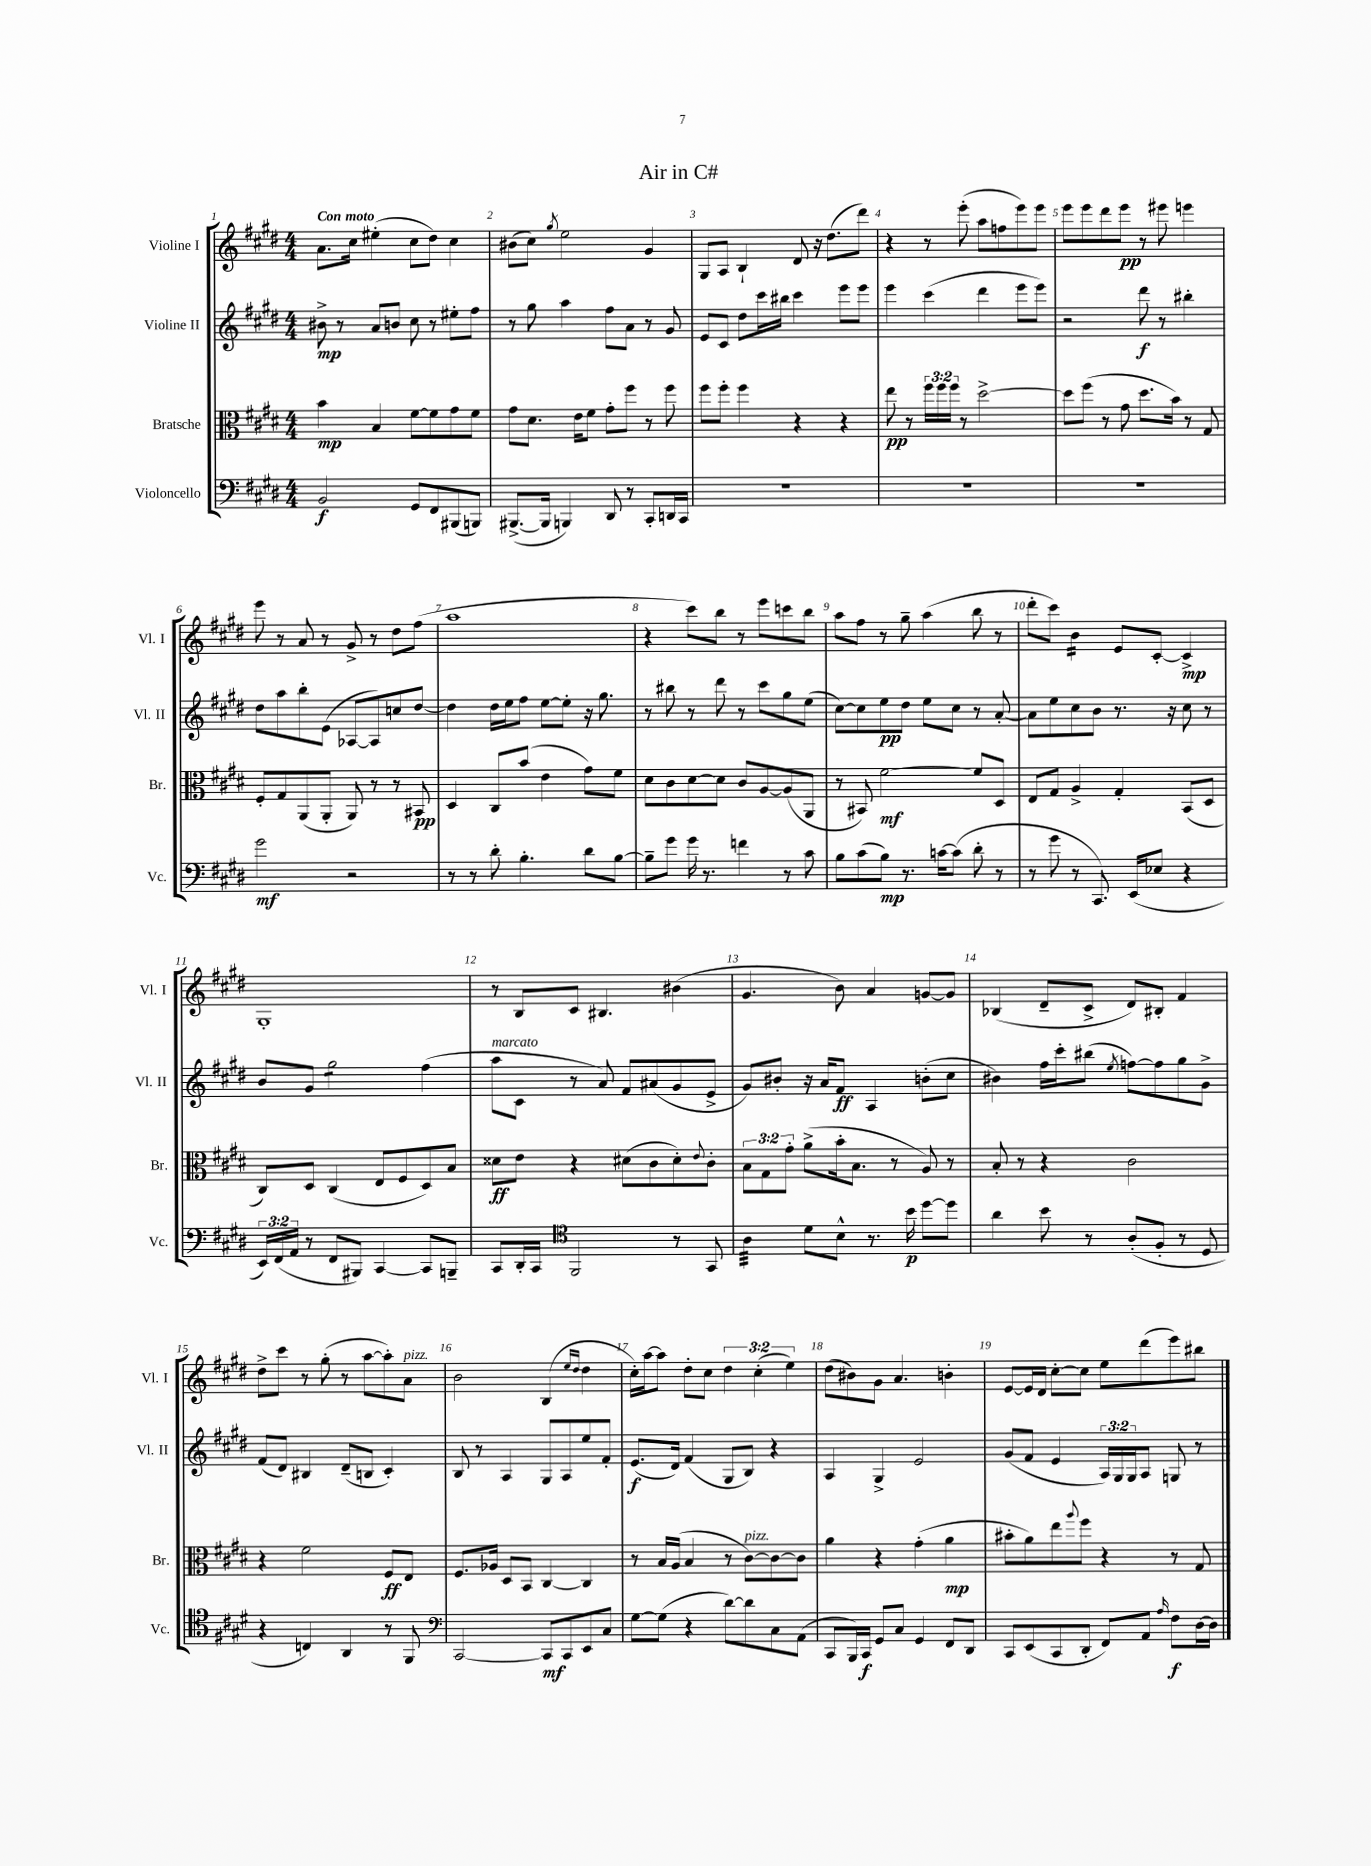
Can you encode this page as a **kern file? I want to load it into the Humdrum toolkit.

**kern	**kern	**kern	**kern
*staff4	*staff3	*staff2	*staff1
*clefF4	*clefC3	*clefG2	*clefG2
*k[f#c#g#d#]	*k[f#c#g#d#]	*k[f#c#g#d#]	*k[f#c#g#d#]
*M4/4	*M4/4	*M4/4	*M4/4
2BB	4b	8b#^	8.a
.	.	8r	.
.	.	.	16cc#
.	4B	8a	(4ee#'
.	.	8b	.
8GG#	[8f#	8cc#	8cc#
8FF#	8f#]	8r	8dd#)
(8BBB#	8g#	8ee#'	4cc#
8BBB)	8f#	8ff#	.
=	=	=	=
([8.BBB#^	8g#	8r	(8b#
.	8.d#	8gg#	8cc#)
16BBB#]	.	.	.
.	.	.	8qgg#
4BBB)	.	4aa	2ee
.	16e	.	.
.	8f#	.	.
8DD#	8g#'	8ff#	.
8r	8ff#	8a	.
8CC#'	8r	8r	4g#
16DD	8ff#	8g#	.
16CC#	.	.	.
=	=	=	=
1r	8ff#	8e	8G#
.	8ff#'	8c#	8A
.	4ff#	8dd#	4B`
.	.	16ccc#	.
.	.	16bb#	.
.	4r	4ccc#	8d#
.	.	.	16r
.	.	.	(8.dd#
.	4r	8eee	.
.	.	8eee	8ddd#)
=	=	=	=
1r	8ee	4eee	4r
.	8r	.	.
.	24ff#	(4ccc#	8r
.	24ff#	.	.
.	24ff#	.	.
.	8r	.	(8eee'
.	[2dd#^	4ddd#	8aa
.	.	.	8ff
.	.	8eee	8eee)
.	.	8eee)	8eee
=	=	=	=
1r	8dd#]	2r	8eee
.	(8ff#	.	8eee
.	8r	.	8ddd#
.	8g#	.	8eee
.	8.dd#	8ddd#	8r
.	.	8r	8eee#
.	16b)	.	.
.	8r	4bb#'	4eee
.	8G#	.	.
=	=	=	=
2g#	8F#'	8dd#	8eee
.	8G#	8aa	8r
.	(8AA	8bb'	8a
.	8AA'	(8e	8r
2r	8AA)	[8A-	8g#^
.	8r	8A-])	8r
.	8r	8cc	8dd#
.	8BB#	[8dd#	(8ff#
=	=	=	=
8r	4D#	4dd#]	1aa
8r	.	.	.
8d#'	8C#	16dd#	.
.	.	16ee	.
4.B'	(8b	8ff#	.
.	4e	[8ee	.
.	.	8ee']	.
8d#	8g#)	16r	.
.	.	8.gg#	.
[8B	8f#	.	.
=	=	=	=
8B~]	8d#	8r	4r
8g#	8c#	8bb#	.
16g#	[8d#	8r	8ccc#)
8.r	.	.	.
.	8d#]	8ddd#	8bb
4f	8c#	8r	8r
.	[8A	8ccc#	8eee
8r	(8A]	8gg#	8ccc
8c#	8AA	(8ee	8bb
=	=	=	=
8B	8r	[8cc#)	8aa
(8c#	8BB#)	8cc#]	8ff#
8B)	[2f#	8ee	8r
8.r	.	8dd#	8gg#~
.	.	8ee	(4aa
[16c	.	.	.
(8c]	.	8cc#	.
8d#'	8f#]	8r	8bb
8r	8D#	[8a'	8r
=	=	=	=
8r	8E	8a]	8ddd#'
8g#	8G#	8ee	8ccc#)
8r	4A^	8cc#	4b
8.CC#)	.	8b	.
.	4G#'	8.r	8e
(16EE	.	.	.
8E-	.	.	[8c#'
.	.	16r	.
4r	(8BB	8cc#	4c#^]
.	8D#	8r	.
=	=	=	=
24EE)	8C#)	8b	1G#'
(24FF#	.	.	.
24AA	.	.	.
8r	8D#	8g#	.
8FF#	(4C#	2gg#	.
8BBB#)	.	.	.
[4CC#	8E	.	.
.	8F#	.	.
8CC#]	8D#)	(4ff#	.
8BBB~	8B	.	.
=	=	=	=
8CC#	8d##	8aa	8r
16DD#'	8e	8c#	8B
16CC#	.	.	.
*clefC4	*	*	*
2FF#	4r	8r	8c#
.	.	8a)	4.B#
.	(8d#	8f#	.
.	8c#	(8a#	.
8r	8d#')	8g#	(4b#
.	8qqe	.	.
8GG#	8c#'	8e^	.
=	=	=	=
4A	12B	8g#)	4.g#
.	12G#	.	.
.	.	8b#'	.
.	12g#'	.	.
8d#	(8a^	16r	.
.	.	16a	.
8B^^	16b'	8f#	8b)
.	8.B	.	.
8.r	.	4A	4a
.	8r	.	.
16b	.	.	.
[8dd#	8A)	(8b'	[8g
8dd#]	8r	8cc#	8g]
=	=	=	=
4a	8B'	4b#)	(4B-
.	8r	.	.
8b	4r	16ff#	8d#~
.	.	16ccc#'	.
8r	.	(8bb#	8c#^
.	.	8qee	.
(8A'	2c#	[8ff)	8d#)
8F#'	.	8ff]	8B#'
8r	.	8gg#	4f#
8D#	.	8g#^	.
=	=	=	=
4r	4r	(8f#	8dd#^
.	.	8d#)	8ccc#
4C)	2f#	4B#	8r
.	.	.	(8gg#'
4AA	.	(8d#~	8r
.	.	8B	[8aa
8r	8F#	4c#')	8aa'])
8FF#	8E	.	8a
=	=	=	=
*clefF4	*	*	*
[2CC#	8.F#	8B	2b
.	.	8r	.
.	16A-	.	.
.	8D#	4A	.
.	8BB	.	.
8CC#]	[4C#	8G#	(4B
8CC#	.	8A	.
.	.	.	16qqee
.	.	.	16qqdd#
8EE	4C#]	8ee	4dd#
8C#	.	8f#'	.
=	=	=	=
[8G#	8r	(8.e	16cc#')
.	.	.	[16aa
(8G#]	16B	.	8aa]
.	(16A	16d#)	.
4r	4B	(4f#	8dd#'
.	.	.	8cc#
[8d#)	8r	8G#	6dd#
8d#]	[8c#)	8B)	.
.	.	.	(6cc#'
8C#	8c#_	4r	.
.	.	.	6ee)
(8AA	8c#]	.	.
=	=	=	=
8CC#	4a	4A	(8dd#
16BBB)	.	.	8b#)
16CC#	.	.	.
8GG#	4r	4G#^	8g#
8C#	.	.	4.a
4GG#	(4g#'	2e	.
8FF#	4a	.	4b'
8DD#	.	.	.
=	=	=	=
8CC#	8b#'	(8g#	[8e
(8EE	8a)	8f#	16e]
.	.	.	16d#
8CC#	8ee	4e	[8cc#'
.	8qqaa	.	.
8DD#'	8ff#	.	8cc#]
8FF#)	4r	24A)	8ee
.	.	24G#	.
.	.	24G#	.
8AA	.	8A	(8ddd#
16qqA	.	.	.
8F#	8r	8G	8eee)
[16D#	8G#	8r	8bb#
16D#]	.	.	.
==	==	==	==
*-	*-	*-	*-
